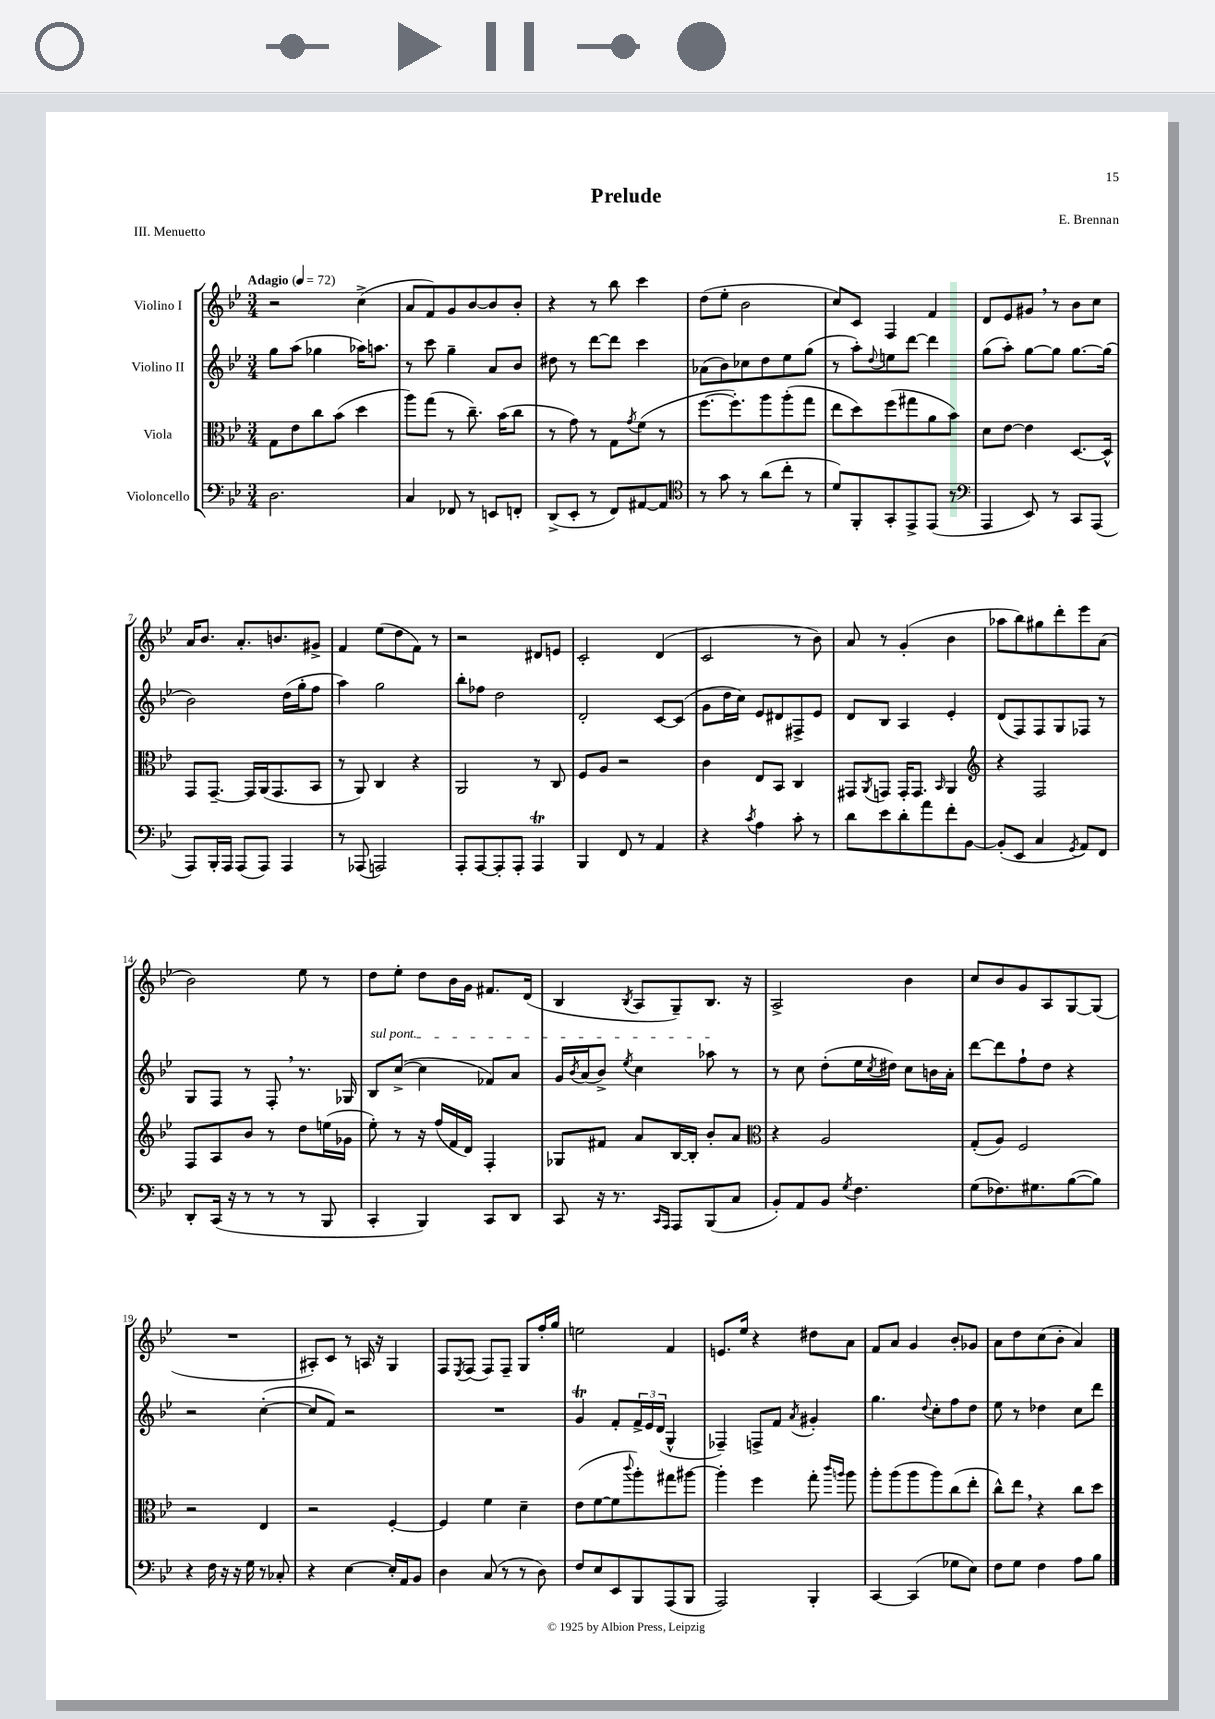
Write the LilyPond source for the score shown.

\header { title = "Prelude" composer = "E. Brennan" piece = "III. Menuetto" }
<<
\new StaffGroup <<
\new Staff = "s0" \with { instrumentName = "Violino I" } {
    \clef treble \key bes \major \numericTimeSignature \time 3/4 \tempo "Adagio" 4 = 72
    r2 c''4->( |
    a'8 f'8) g'8 bes'8~ bes'8 bes'8-. |
    r4 r8 bes''8 c'''4 |
    d''8( ees''8-. bes'2 |
    c''8) c'8 f4 f'4 |
    d'8 ees'8 gis'8 \breathe r8 bes'8 c''8 |
    a'16 bes'8. a'8.-. b'8. gis'8-> |
    f'4 ees''8( d''8 f'8) r8 |
    r2 dis'8 e'8 |
    c'2-. d'4( |
    c'2 r8 bes'8) |
    a'8 r8 g'4-.( bes'4 |
    aes''8 bes''8) gis''8 d'''8-. ees'''8 a'8( |
    bes'2) ees''8 r8 |
    d''8 ees''8-. d''8 bes'16 g'16 fis'8. d'16( |
    bes4 \acciaccatura { bes8 } a8 g8--) bes8. r16 |
    a2-> bes'4 |
    c''8 bes'8 g'8 a8 g8~ g8( |
    R2. |
    ais8-.) c'8 r8 a16 r16 g4 |
    f8 \acciaccatura { ees8 } f8( f8) f8-- g8 f''16-. g''16 |
    e''2 f'4 |
    e'8. ees''16 r4 dis''8 a'8 |
    f'8 a'8 g'4 bes'8-. ges'8 |
    a'8 d''8 c''8( bes'8-. a'4) \bar "|." |
}
\new Staff = "s1" \with { instrumentName = "Violino II" } {
    \clef treble \key bes \major \numericTimeSignature \time 3/4
    g''8 a''8( ges''4 aes''16) a''8. |
    r8 c'''8 g''4-- a'8 bes'8 |
    dis''8 r8 d'''8~ d'''8 c'''4 |
    aes'8( bes'8) ces''8 d''8 ees''8 g''8( |
    r8 a''8-.) \appoggiatura { d''8 } e''8 d'''8~ d'''4 |
    g''8( a''8-.) g''8~ g''8 g''8.~ g''16( |
    bes'2) d''16( g''16-. f''8 |
    a''4) g''2 |
    bes''8-. fes''8 d''2 |
    d'2-. c'8~ c'8( |
    g'8 d''16 c''16) ees'8 dis'8 fis8-> ees'8 |
    d'8 bes8 a4 ees'4-. |
    d'8( f8) f8 g8 fes8 r8 |
    g8 f8 r8 f8-. \breathe r8. ges16 |
    \once \override TextSpanner.bound-details.left.text = \markup { \italic "sul pont." } bes8\startTextSpan c''8~->( c''4 fes'8) a'8 |
    g'16 \acciaccatura { bes'8 } a'16( bes'8->) \acciaccatura { ees''8 } c''4 aes''8\stopTextSpan r8 |
    r8 c''8 d''8-.( ees''16 \acciaccatura { c''8 } dis''16) c''8 b'16 a'16-. |
    d'''8~ d'''8 f''8-! d''8 r4 |
    r2 c''4~-.( |
    c''8 f'8) r2 |
    R2. |
    g'4\trill f'8-. \tuplet 3/2 { f'16-> ees'16 d'16( } g4-^ |
    fes4--) f8-> f'8 \acciaccatura { a'8 } gis'4-. |
    g''4. \appoggiatura { d''8 } c''8-. f''8 d''8 |
    ees''8 r8 des''4 c''8 d'''8 \bar "|." |
}
\new Staff = "s2" \with { instrumentName = "Viola" } {
    \clef alto \key bes \major \numericTimeSignature \time 3/4
    g8 ees'8 c''8 bes'8( d''4 |
    a''8) g''8( r8 c''8.--) bes'16( c''8 |
    r8 g'8) r8 g8 \acciaccatura { g'8 } f'8( r8 |
    f''8.~ f''8.-.) a''8 a''8-.( g''8 |
    ees''8 d''8) f''8( gis''8 a'8 bes'8) |
    d'8 ees'8~ ees'4 d8.~ d16-^ |
    g,8 g,8.~-- g,16 a,16( g,8. bes,8 |
    r8 a,8) c4 r4 |
    a,2 r8 c8 |
    f8 a8 r2 |
    c'4 ees8 bes,8 c4 |
    gis,8 \acciaccatura { a,8 } g,8 g,16-. g,8. \grace { bes,16 } a,4 |
    \clef treble r4 f2 |
    f8 a8 bes'8 r8 d''8 e''16( ges'16 |
    ees''8-.) r8 r16 f''16( f'16 d'16) f4-. |
    ges8 fis'8 a'8 bes16~ bes16-. bes'8-. a'8 |
    \clef alto r4 a2 |
    g8-.( a8) f2 |
    r2 ees4 |
    r2 f4~-. |
    f4 f'4 d'4-- |
    ees'8( f'8~ f'8 \appoggiatura { c'''8 } a''8-.) gis''8 ais''8~ |
    ais''4-. f''4 g''8-. \grace { c'''16 a''16 } a''8 |
    a''8-. a''8( a''8 a''8) c''8( ees''8-. |
    c''8-^) ees''8 \breathe r4 c''8 d''8 \bar "|." |
}
\new Staff = "s3" \with { instrumentName = "Violoncello" } {
    \clef bass \key bes \major \numericTimeSignature \time 3/4
    d2. |
    c4 fes,8 r8 e,8 f,8-. |
    d,8->( ees,8-. r8 f,8) ais,8~ ais,8 |
    \clef tenor r8 g'8 r8 a'8( c''8-. r8 |
    d'8) f,8-. g,8-. ees,8-> ees,8( r8 |
    \clef bass a,,4 ees,8) r8 c,8 a,,8( |
    a,,8) bes,,16-. a,,16 a,,8( a,,8) a,,4 |
    r8 aes,,8( a,,2) |
    a,,8-. a,,8~ a,,8-. a,,8-. a,,4\trill |
    bes,,4 f,8 r8 a,4 |
    r4 \acciaccatura { c'8 } a4 c'8-. r8 |
    d'8 ees'8 d'8-. a'8 f'8-. bes,8~ |
    bes,8-.( ees,8 c4 \acciaccatura { g,8 } a,8) f,8 |
    d,8-. c,16( r16 r8 r8 r8 bes,,8 |
    c,4-. bes,,4) c,8 d,8 |
    c,8 r16 r8. \grace { c,16 a,,16 } a,,8 bes,,8( c8 |
    bes,8-.) a,8 bes,8 \acciaccatura { g8 } f4. |
    g8( fes8.) gis8. bes8~( bes8) |
    r4 f16 r16 r16 g16 r8 ces8-. |
    r4 ees4~ ees16-. a,16 bes,8 |
    d4 c8( r8 r8 d8) |
    f8 ees8 ees,8 bes,,8 a,,8( bes,,8 |
    a,,2) bes,,4-. |
    c,4~ c,4( ges8 ees8) |
    f8 g8 f4 a8 bes8 \bar "|." |
}
>>
>>
